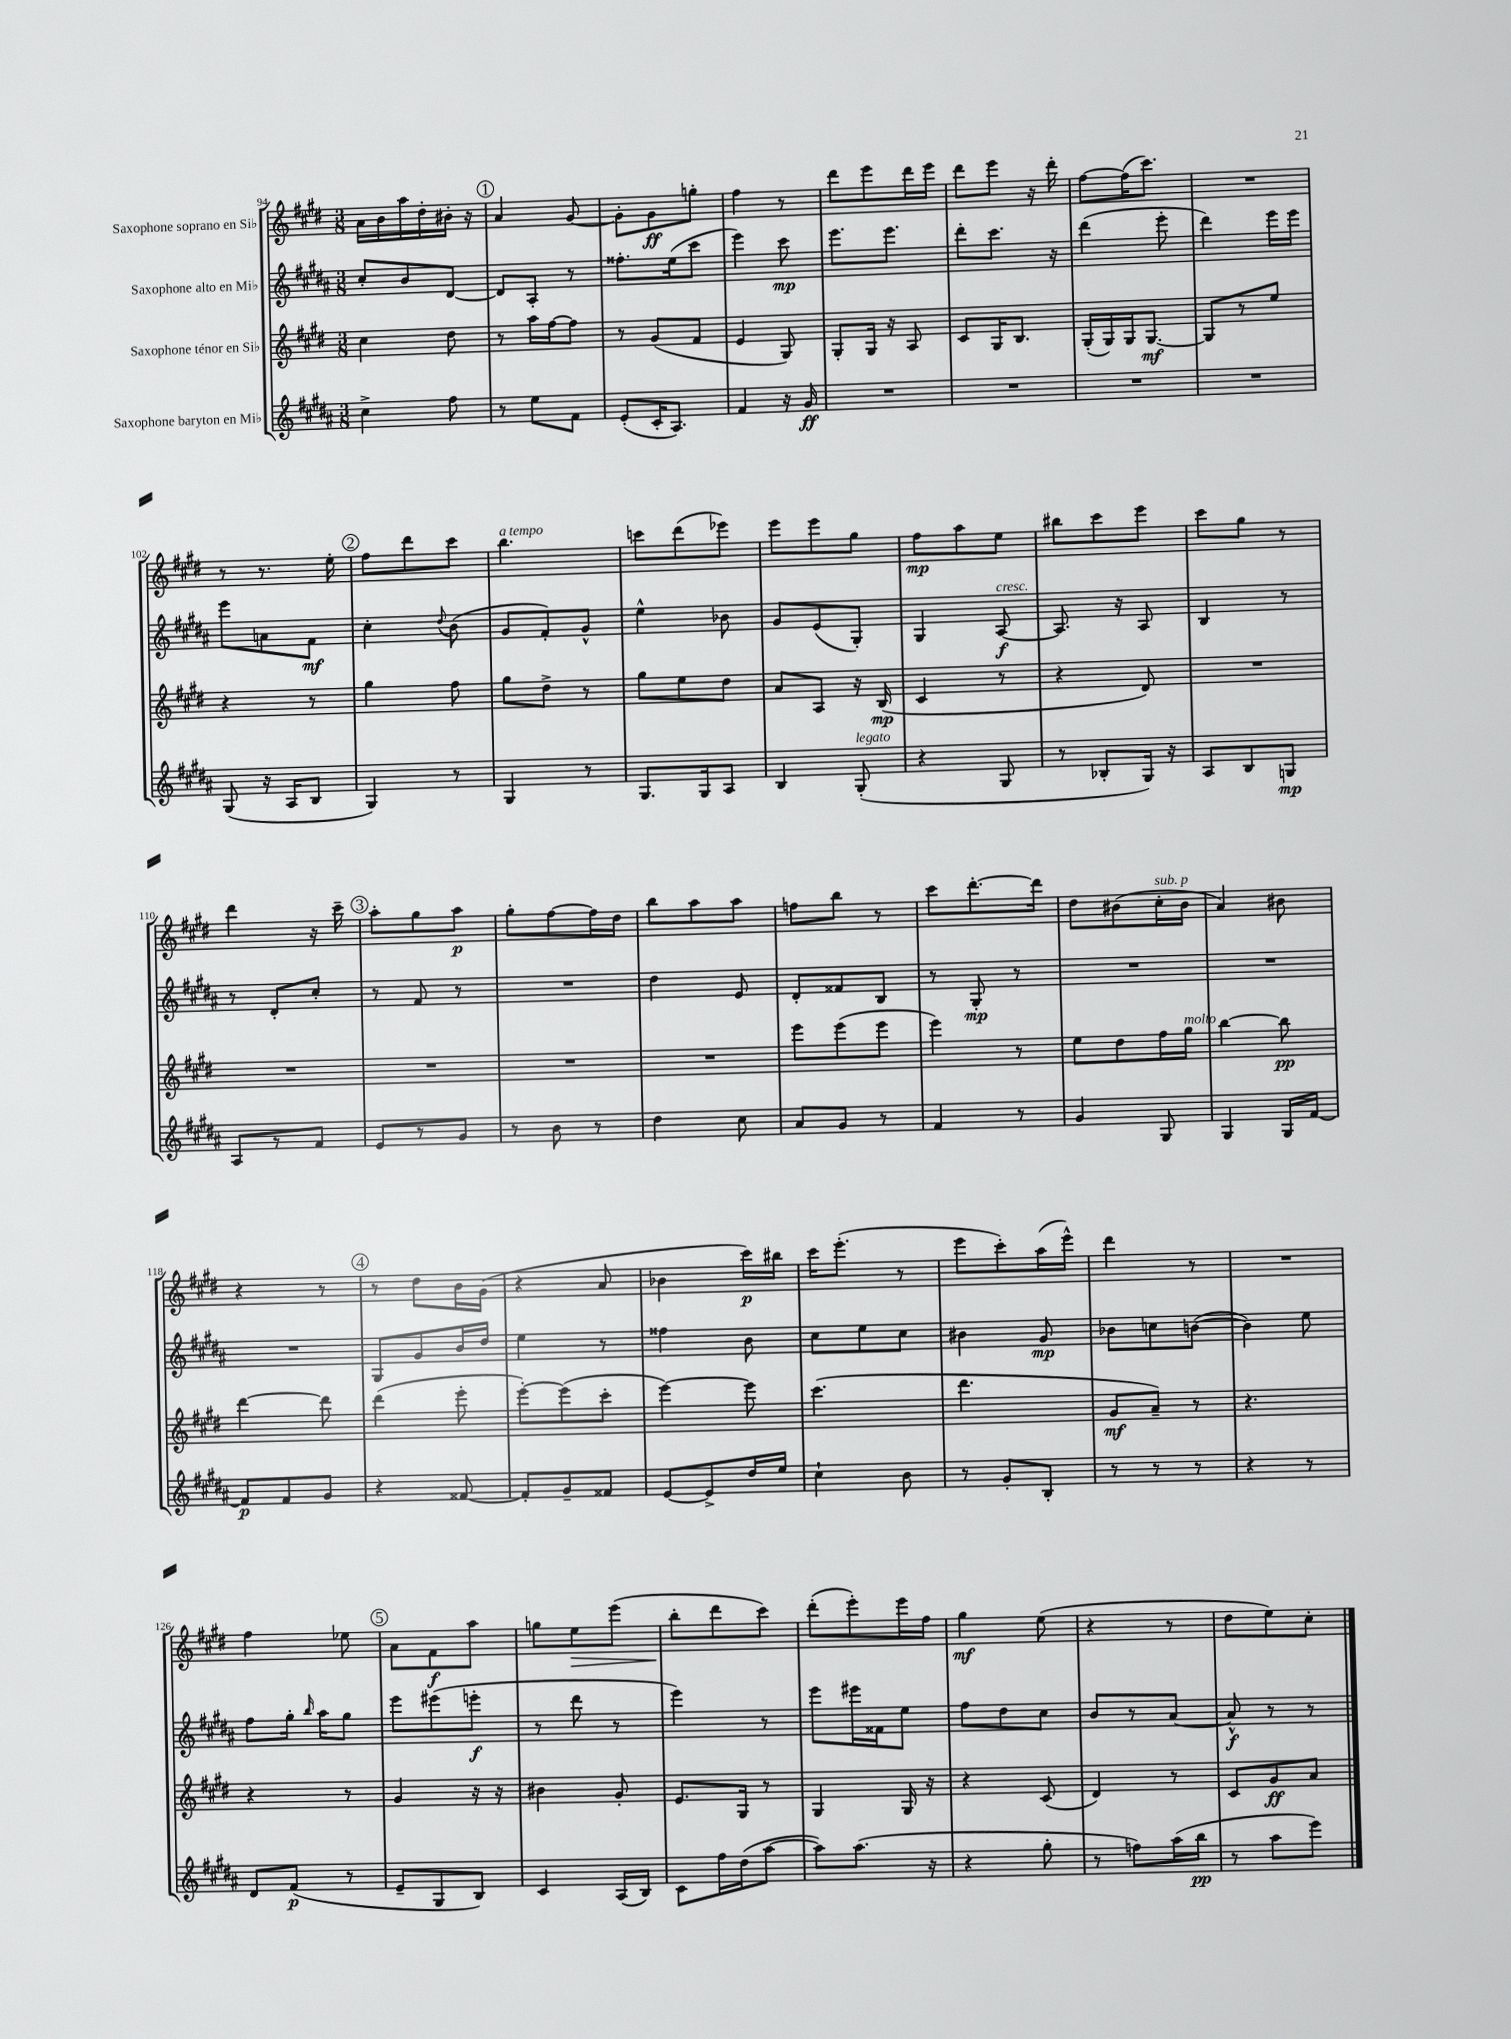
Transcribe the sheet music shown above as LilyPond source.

<<
\new StaffGroup <<
\new Staff = "s0" \with { instrumentName = "Saxophone soprano en Sib" } {
    \clef treble \key e \major \numericTimeSignature \time 3/8
    \autoBeamOff a'16[ b'16 a''16 dis''16-. bis'16]-. r16 |
    \mark \markup { \circle "1" } a'4 gis'8~ |
    gis'8[-. gis'8\ff g''8]-. |
    fis''4 r8 |
    dis'''8[ e'''8 dis'''16 e'''16] |
    dis'''8[ e'''8] r16 dis'''16-. |
    fis''8[~ fis''16( cis'''8.]) |
    R4. |
    r8 r8. e''16-. |
    \mark \markup { \circle "2" } fis''8[ dis'''8 cis'''8] |
    b''4.^\markup { \italic "a tempo" } |
    c'''8[ dis'''8( ees'''8]) |
    e'''8[ e'''8 gis''8] |
    fis''8[\mp a''8 e''8] |
    bis''8[ cis'''8 e'''8] |
    cis'''8[ gis''8] r8 |
    dis'''4 r16 cis'''16-- |
    \mark \markup { \circle "3" } a''8[-. gis''8 a''8]\p |
    gis''8[-. fis''8~ fis''16 dis''16] |
    b''8[ a''8 a''8] |
    f''8[ b''8] r8 |
    cis'''8[ dis'''8.~-. dis'''16] |
    dis''8[ bis'8( cis''16-.^\markup { \italic "sub. p" } bis'16] |
    a'4) bis'8 |
    r4 r8 |
    \mark \markup { \circle "4" } r8 dis''8[ b'16 gis'16]( |
    r4 a'8 |
    bes'4 cis'''16[\p) bis''16] |
    cis'''16[ e'''8.]-.( r8 |
    e'''8[ cis'''8-.) a''16( e'''16]-^) |
    dis'''4 r8 |
    R4. |
    fis''4 ees''8 |
    \mark \markup { \circle "5" } a'8[ fis'8\f a''8] |
    g''8[ e''8\> e'''8]( |
    b''8[-.\! dis'''8 cis'''8]) |
    dis'''8[-.( e'''8-.) e'''16 fis''16] |
    gis''4\mf e''8( |
    r4 r8 |
    dis''8[ e''8) cis''8]-. \bar "|." |
}
\new Staff = "s1" \with { instrumentName = "Saxophone alto en Mib" } {
    \clef treble \key b \major \numericTimeSignature \time 3/8
    \autoBeamOff cis''8[-. b'8 dis'8]~ |
    \mark \markup { \circle "1" } dis'8[ ais8]-. r8 |
    fisis''8.[-. e''16( cis'''8] |
    e'''4) cis'''8\mp |
    e'''8.[ e'''8.] |
    dis'''8[-. cis'''8.] r16 |
    dis'''4( e'''8-. |
    dis'''4) e'''16[ e'''16] |
    e'''8[ a'8 fis'8]\mf |
    \mark \markup { \circle "2" } cis''4-. \appoggiatura { dis''8 } b'8( |
    gis'8[ fis'8-.) gis'8]-^ |
    e''4-^ bes'8 |
    gis'8[ e'8( gis8]-.) |
    gis4 ais8~\f^\markup { \italic "cresc." } |
    ais8. r16 ais8 |
    b4 r8 |
    r8 dis'8[-. cis''8]-. |
    \mark \markup { \circle "3" } r8 fis'8 r8 |
    R4. |
    dis''4 e'8 |
    dis'8[-. fisis'8 b8] |
    r8 gis8-.\mp r8 |
    R4. |
    R4. |
    R4. |
    \mark \markup { \circle "4" } gis8[ gis'8 b'16 dis''16] |
    e''4 r8 |
    fisis''4 b'8 |
    cis''8[ e''8 cis''8] |
    bis'4 gis'8\mp |
    bes'8[ c''8 b'8]~( |
    b'4) e''8 |
    fis''8[ gis''16]-. \grace { b''16 } ais''16[ gis''8] |
    \mark \markup { \circle "5" } e'''8[ eis'''8( e'''8]-.\f |
    r8 dis'''8 r8 |
    e'''4) r8 |
    e'''8[ eis'''16 fisis'16 e''8] |
    fis''8[ dis''8 cis''8] |
    b'8[ r8 ais'8]~ |
    ais'8-^\f r8 r8 \bar "|." |
}
\new Staff = "s2" \with { instrumentName = "Saxophone ténor en Sib" } {
    \clef treble \key e \major \numericTimeSignature \time 3/8
    \autoBeamOff cis''4 dis''8 |
    \mark \markup { \circle "1" } r8 a''16[ fis''16~ fis''8] |
    r8 gis'8[( fis'8] |
    e'4 gis8) |
    gis8[-. gis16] r16 a8 |
    cis'8[ gis16 b8.] |
    gis16[-.( gis16) gis16 gis8.]~\mf |
    gis8[ r8 e''8] |
    r4 r8 |
    \mark \markup { \circle "2" } gis''4 fis''8 |
    gis''8[ dis''8]-> r8 |
    gis''8[ e''8 dis''8] |
    a'8[ a8] r16 b16\mp( |
    cis'4 r8 |
    r4 dis'8) |
    R4. |
    R4. |
    \mark \markup { \circle "3" } R4. |
    R4. |
    R4. |
    e'''8[ e'''8( e'''8] |
    e'''4) r8 |
    e''8[ dis''8 fis''16 gis''16]^\markup { \italic "molto" } |
    b''4~ b''8\pp |
    dis'''4~ dis'''8 |
    \mark \markup { \circle "4" } dis'''4( e'''8-. |
    e'''8[~-.) e'''8( cis'''8]-. |
    e'''4~) e'''8 |
    cis'''4.( |
    dis'''4. |
    gis'8[\mf a'8]--) r8 |
    r4. |
    r4 r8 |
    \mark \markup { \circle "5" } gis'4 r16 r16 |
    bis'4 gis'8-. |
    e'8.[ gis16] r8 |
    gis4 gis16 r16 |
    r4 cis'8( |
    dis'4) r8 |
    cis'8[ gis'8\ff a'8] \bar "|." |
}
\new Staff = "s3" \with { instrumentName = "Saxophone baryton en Mib" } {
    \clef treble \key b \major \numericTimeSignature \time 3/8
    \autoBeamOff cis''4-> fis''8 |
    \mark \markup { \circle "1" } r8 e''8[ fis'8] |
    e'8[-.( cis'16-. ais8.]) |
    fis'4 r16 gis'16\ff |
    R4. |
    R4. |
    R4. |
    R4. |
    gis8( r16 ais16[ b8] |
    \mark \markup { \circle "2" } gis4) r8 |
    gis4 r8 |
    gis8.[ gis16 ais8] |
    b4 gis8-.^\markup { \italic "legato" }( |
    r4 gis8 |
    r8 bes8[-. gis16]) r16 |
    ais8[ b8 g8]\mp |
    ais8[ r8 fis'8] |
    \mark \markup { \circle "3" } e'8[ r8 gis'8] |
    r8 b'8 r8 |
    dis''4 cis''8 |
    ais'8[ gis'8] r8 |
    fis'4 r8 |
    gis'4 gis8 |
    gis4 gis16[ fis'16]~ |
    fis'8[\p fis'8 gis'8] |
    \mark \markup { \circle "4" } r4 fisis'8~ |
    fisis'8[-. gis'8-- fisis'8] |
    e'8[~ e'8-> dis''16 e''16] |
    cis''4-! b'8 |
    r8 gis'8[-. b8]-. |
    r8 r8 r8 |
    r4 r8 |
    dis'8[ fis'8]\p( r8 |
    \mark \markup { \circle "5" } e'8[-- gis8 b8]) |
    cis'4 ais16[( b16]) |
    cis'8[ fis''16 dis''16( ais''8]~ |
    ais''8[) ais''8.]( r16 |
    r4 gis''8-. |
    r8 f''8[) ais''16( b''16]\pp |
    r8 ais''8[ e'''8]) \bar "|." |
}
>>
>>
\layout { \context { \Score currentBarNumber = #94 } }
